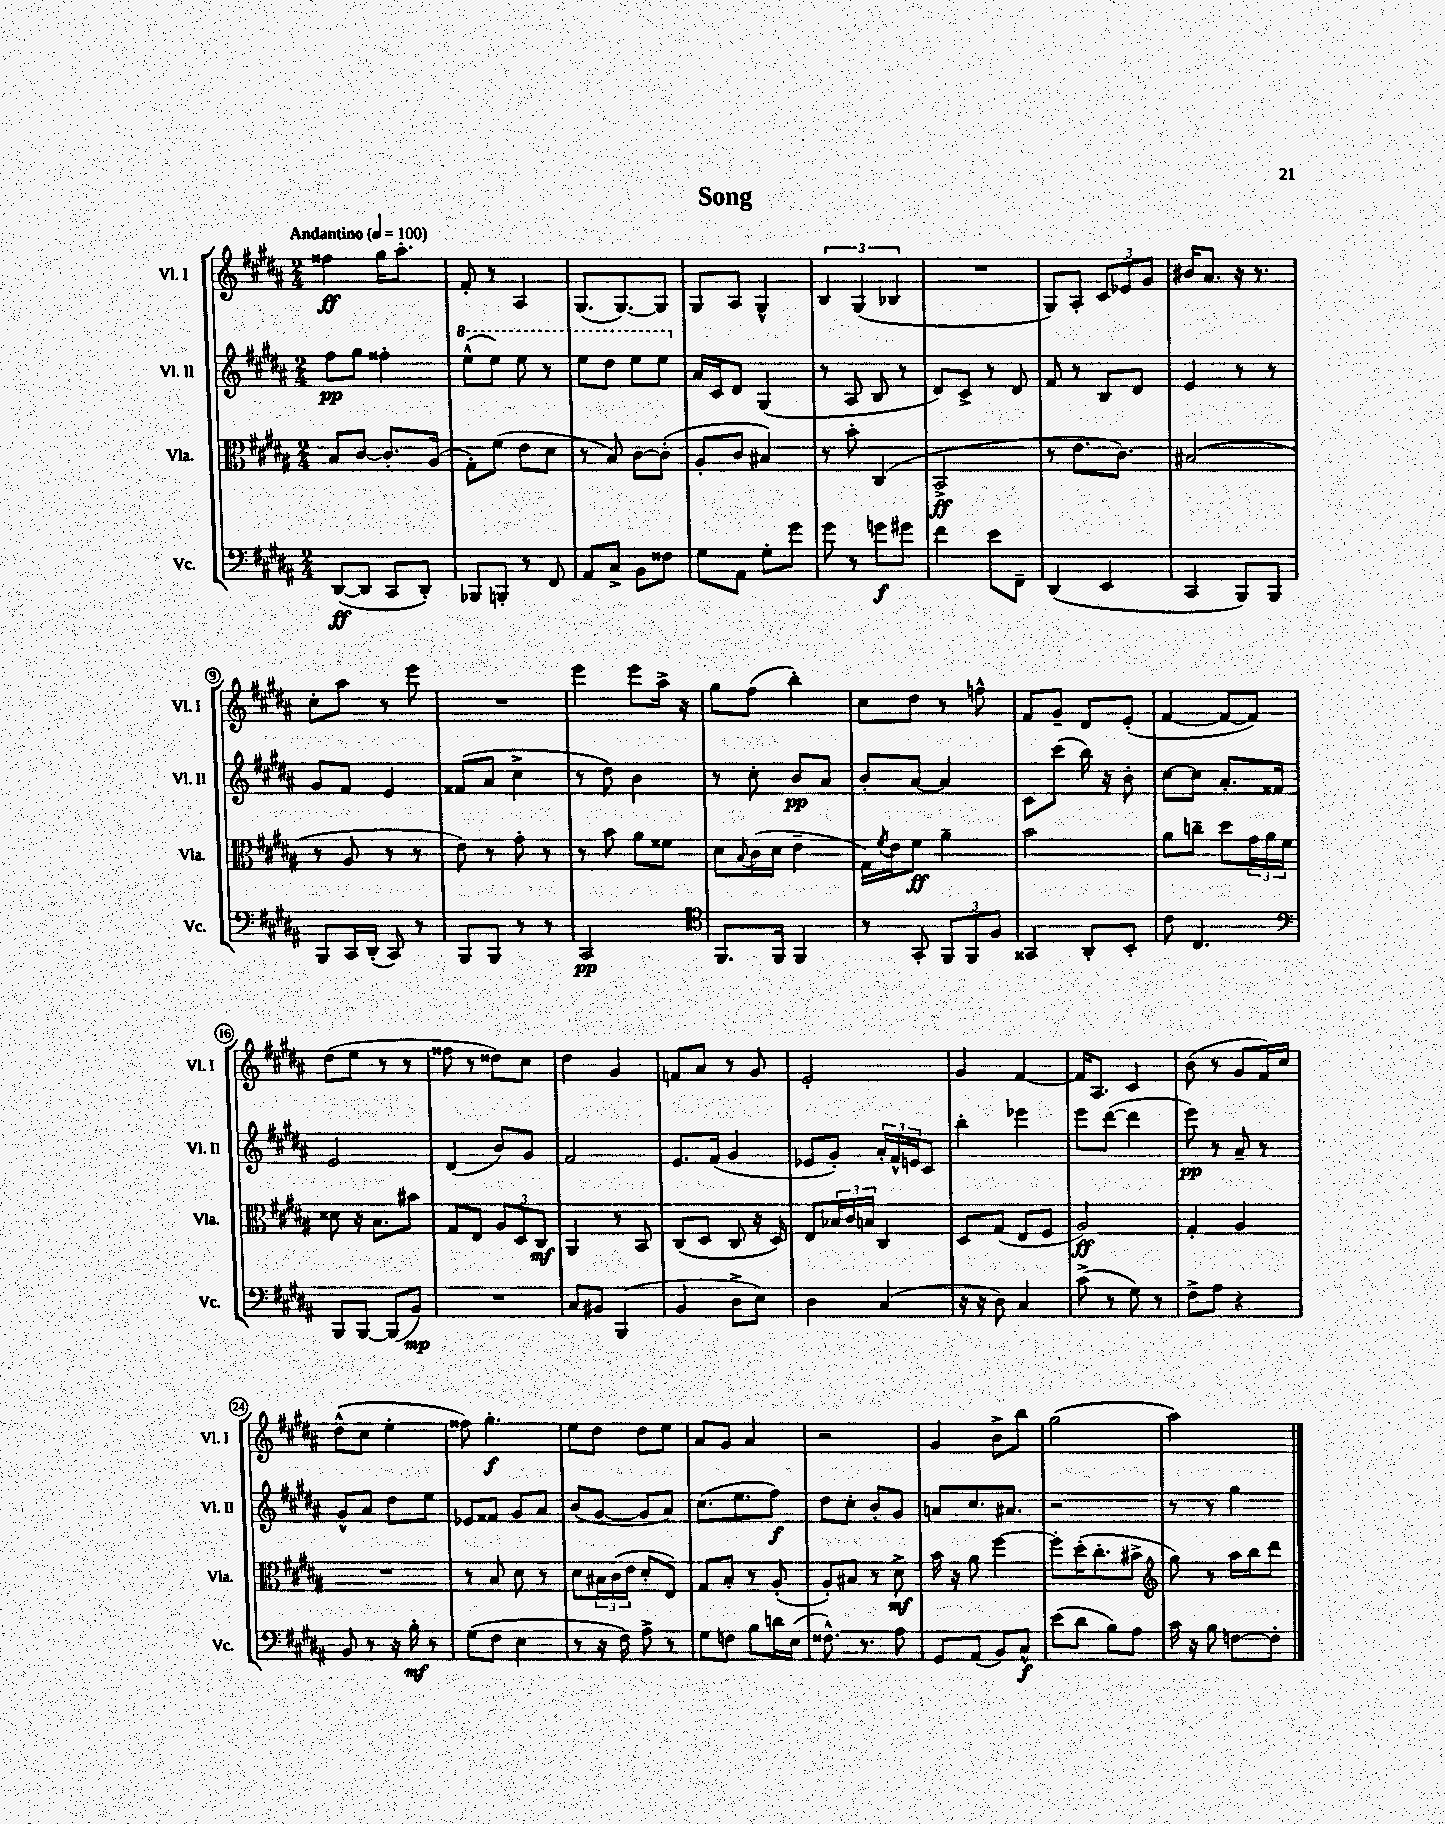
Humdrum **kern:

**kern	**kern	**kern	**kern
*staff4	*staff3	*staff2	*staff1
*clefF4	*clefC3	*clefG2	*clefG2
*k[f#c#g#d#a#]	*k[f#c#g#d#a#]	*k[f#c#g#d#a#]	*k[f#c#g#d#a#]
*M2/4	*M2/4	*M2/4	*M2/4
*MM100	*MM100	*MM100	*MM100
([8DD#	8B	8ff#	4ff##
8DD#]	[8c#	8gg#	.
8CC#	8.c#']	4ff##'	16gg#
.	.	.	8.aa#'
8DD#')	.	.	.
.	(16A#	.	.
=	=	=	=
8BBB-	8G#')	(8eee^^	8f#'
8BBB'	(8f#	8eee)	8r
8r	8e	8eee	4A#
8FF#	8d#	8r	.
=	=	=	=
8AA#	8r	8eee	(8.G#
8C#^	8B)	8ddd#	.
.	.	.	[8.G#)
8BB	[8c#	8eee	.
8F##	(8c#']	8eee	8G#]
=	=	=	=
8G#	8A#'	16a#	8G#
.	.	16c#	.
8AA#	8c#	8d#	8A#
8G#'	4B#)	(4G#	4G#^^
8g#	.	.	.
=	=	=	=
8g#	8r	8r	6B
8r	8b'	8A#	.
.	.	.	(6G#
8g	(4C#	8B	.
.	.	.	6B-
8g#	.	8r	.
=	=	=	=
4f#	2BB^	8d#)	2r
.	.	8c#^	.
8e	.	8r	.
8FF#~	.	8d#	.
=	=	=	=
(4DD#	8r	8f#	8G#)
.	8.e	8r	8A#'
4EE	.	8B	12c#
.	8.c#)	.	.
.	.	.	12e-
.	.	8d#	.
.	.	.	12g#
=	=	=	=
4CC#	(2B#	4e	16b#
.	.	.	8.a#
8BBB)	.	8r	16r
.	.	.	8.r
8BBB	.	8r	.
=	=	=	=
8BBB	8r	8g#	8cc#'
16CC#	8A#	8f#	8aa#
(16DD#'	.	.	.
8CC#)	8r	4e	8r
8r	8r	.	8eee
=	=	=	=
8BBB	8e)	(8f##	2r
8BBB	8r	8a#	.
8r	8g#'	4cc#^	.
8r	8r	.	.
=	=	=	=
2CC#	8r	8r	4eee
.	8b	8dd#)	.
.	8a#	4b	8eee
.	8f##	.	16aa#^
.	.	.	16r
=	=	=	=
*clefC4	*	*	*
8.FF#	8d#	8r	8gg#
.	8qqB	.	.
.	(16c#	8cc#'	(8ff#
16FF#	16d#	.	.
4FF#	4e~	8b	4bb')
.	.	8a#	.
=	=	=	=
8r	16G#)	8b'	8cc#
.	8qf#	.	.
.	16e	.	.
8GG#'	8f#	[8a#	8dd#
12FF#	4a#~	4a#]	8r
12FF#	.	.	.
.	.	.	8ff^^
12F#	.	.	.
=	=	=	=
4GG##	2b	8c#	8f#
.	.	(8ccc#	8g#~
8AA#'	.	16bb)	8d#
.	.	16r	.
8BB'	.	8b'	(8e'
=	=	=	=
8c#	8a#	[8cc#	[4f#
4.C#	8cc~	8cc#]	.
.	8dd#	8.a#'	8f#_
.	24g#	.	8f#])
.	24a#	.	.
.	.	16f##	.
.	24f#	.	.
=	=	=	=
*clefF4	*	*	*
8BBB	8d##	2e	(8dd#
[8BBB	16r	.	8ee
.	8.B	.	.
(8BBB]	.	.	8r
8BB)	8b#	.	8r
=	=	=	=
2r	8G#	(4d#	8ff##
.	8E	.	8r
.	12A#	8b)	8dd##)
.	12D#	.	.
.	.	8g#	8cc#
.	12C#	.	.
=	=	=	=
8C#	4AA#	2f#	4dd#
8BB#	.	.	.
(4BBB	8r	.	4g#
.	8BB	.	.
=	=	=	=
4BB	(8C#	8.e	8f
.	8D#	.	8a#
.	.	(16f#	.
8D#^	8C#	4g#	8r
8E)	16r	.	8g#
.	16D#)	.	.
=	=	=	=
4D#	8E	8e-	2e'
.	24B-	8g#')	.
.	24c#	.	.
.	24B	.	.
(4C#	4C#	24a#'	.
.	.	24f#^^	.
.	.	24e	.
.	.	8c#	.
=	=	=	=
16r	8D#	4bb'	4g#
16r	.	.	.
8D#)	(8G#	.	.
4C#	8E	4eee-	[4f#
.	8F#	.	.
=	=	=	=
(8c#^	2A#)	8eee	16f#]
.	.	.	8.A#
8r	.	([8ddd#	.
8G#)	.	4ddd#]	4c#
8r	.	.	.
=	=	=	=
8F#^	4G#'	8eee)	(8b
8A#	.	8r	8r
4r	4A#	8a#~	8g#
.	.	8r	16f#)
.	.	.	16cc#
=	=	=	=
8BB	2r	8g#^^	(8dd#^^
8r	.	8a#	8cc#
16r	.	8dd#	4ee'
16B'	.	.	.
8r	.	8ee	.
=	=	=	=
(8G#	8r	8e-	8ff##)
8F#	8B	8f##	4.gg#'
4E	8d#	8g#	.
.	8r	8a#	.
=	=	=	=
8r	8d#	(8b	8ee
16r	24B#	[8g#	8dd#
.	(24c#	.	.
16F#)	.	.	.
.	24e	.	.
8A#^	8d#'	8g#]	8dd#
8r	8E)	8a#)	8ee
=	=	=	=
8G#	8G#	(8.cc#	8a#
8F	8B'	.	8g#
.	.	8.ee	.
8B	8r	.	4a#
16d	(8A#'	8ff#)	.
(16E	.	.	.
=	=	=	=
8.F##^^)	8A#')	8dd#	2r
.	8B#	8cc#'	.
8.r	.	.	.
.	8r	8b'	.
8A#	8d#^	8g#	.
=	=	=	=
8GG#	16b	8a	4g#
.	16r	.	.
(8AA#	8a#	8.cc#	.
8BB)	[4ff#	.	8b^
.	.	8.a#	.
8C#^^	.	.	8bb
=	=	=	=
(8e	8ff#']	2r	(2gg#
8d#	(16dd#'	.	.
.	8.cc#'	.	.
8B)	.	.	.
8A#	8b#^	.	.
=	=	=	=
*	*clefG2	*	*
16c#	8gg#)	8r	2aa#)
16r	.	.	.
8B	8r	8r	.
[8F	16aa#	4gg#	.
.	16bb	.	.
8F']	8ddd#	.	.
==	==	==	==
*-	*-	*-	*-
